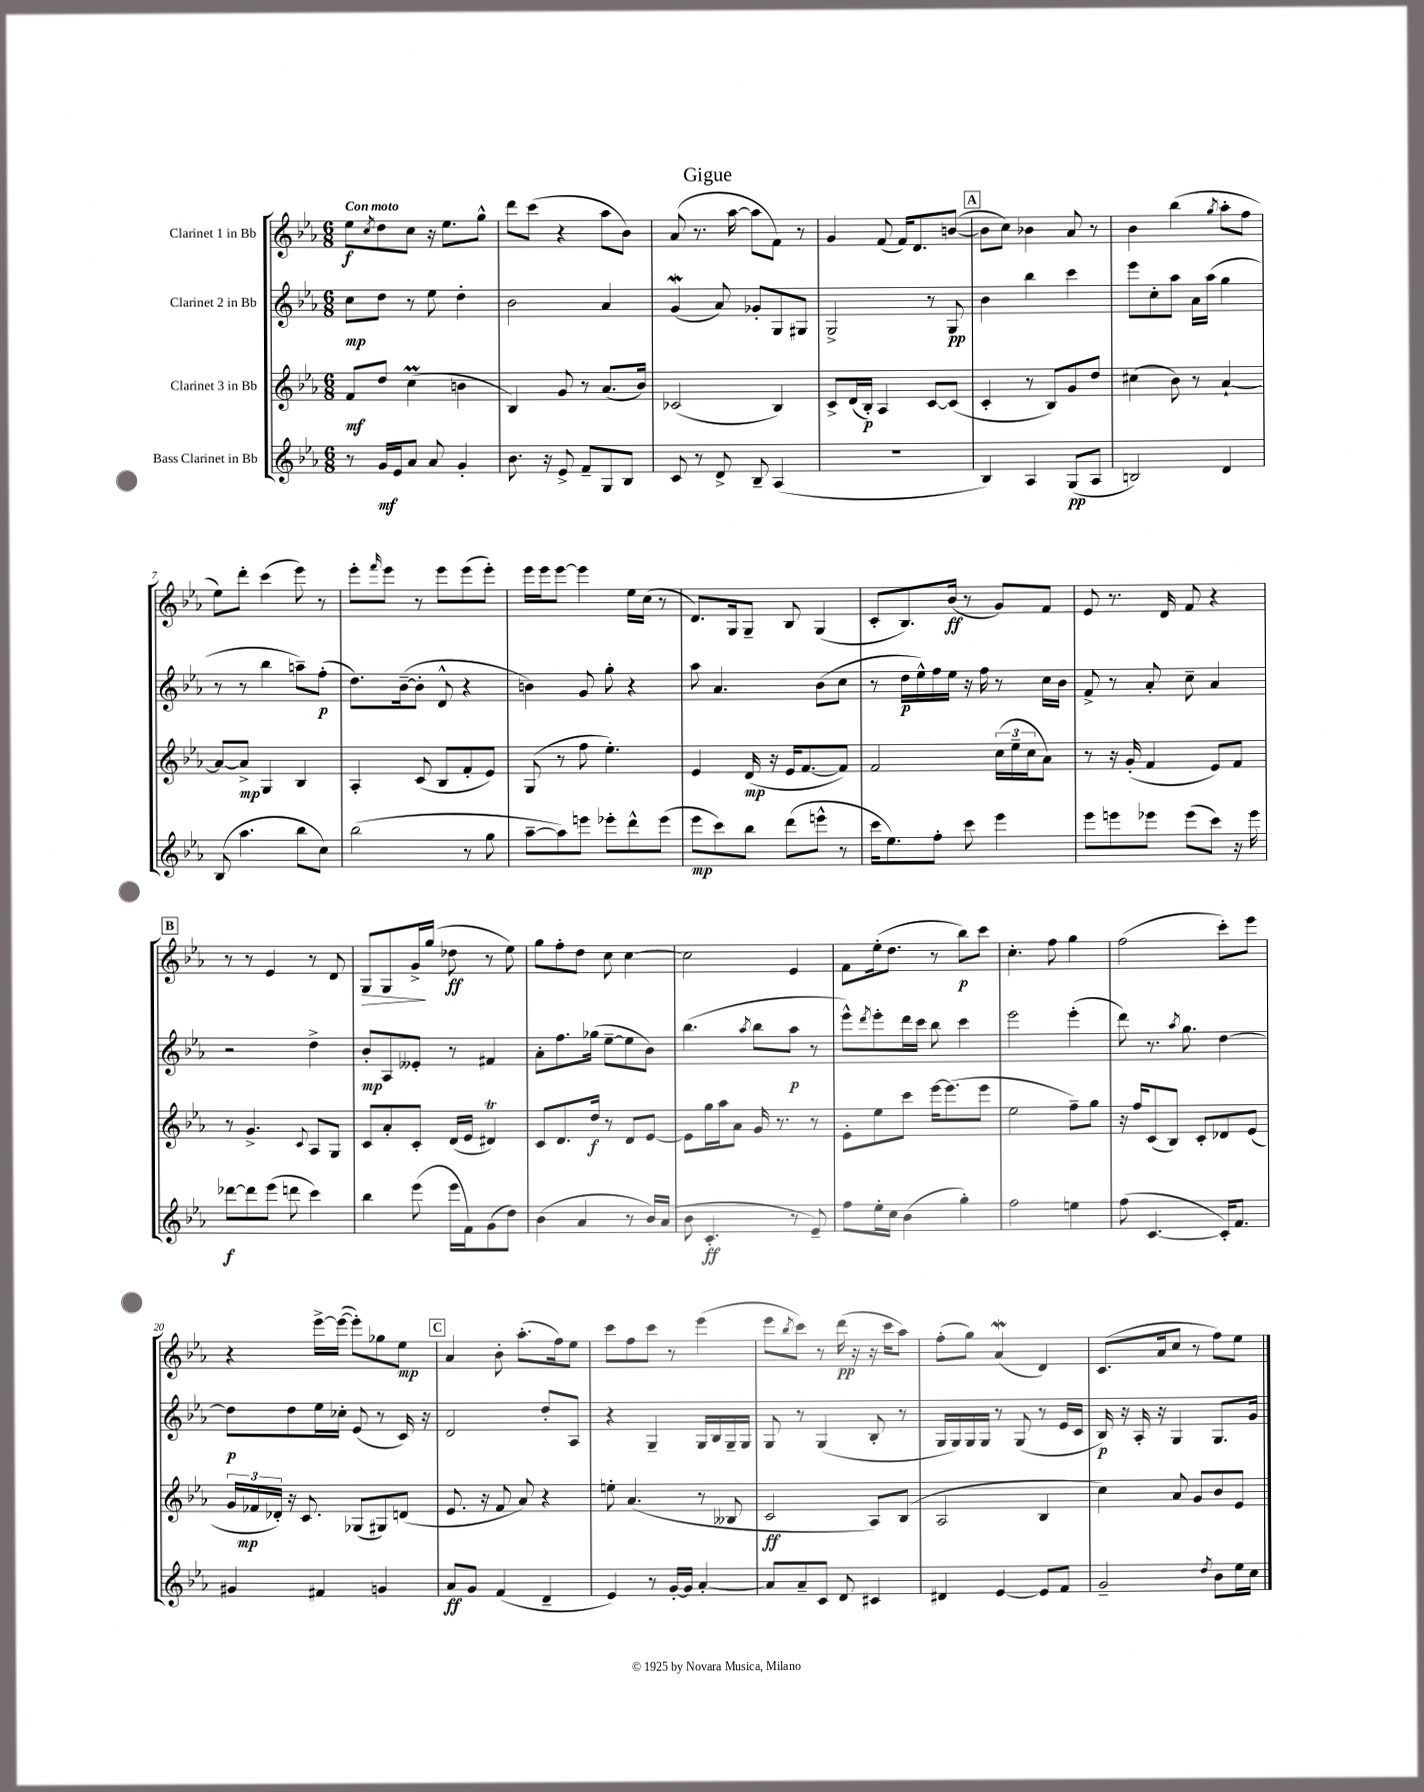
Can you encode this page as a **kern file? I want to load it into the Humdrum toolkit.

**kern	**kern	**kern	**kern
*staff4	*staff3	*staff2	*staff1
*clefG2	*clefG2	*clefG2	*clefG2
*k[b-e-a-]	*k[b-e-a-]	*k[b-e-a-]	*k[b-e-a-]
*M6/8	*M6/8	*M6/8	*M6/8
8r	8f	8cc	8ee-
.	.	.	8qcc
16g	8dd	8dd	8dd
16e-	.	.	.
8a-	(4cc	8r	8cc
8a-	.	8ee-	16r
.	.	.	8.ee-
4g'	4b	4dd'	.
.	.	.	8gg^^
=	=	=	=
8.b-	4B-)	2b-	8ddd
.	.	.	(8ccc
16r	.	.	.
8e-^	8g	.	4r
8f~	8r	.	.
8G	(8.a-	4a-	8aa-
8B-	.	.	8b-)
.	16b-)	.	.
=	=	=	=
8c	(2c-	(4g	(8a-
8r	.	.	8.r
8d^	.	8a-)	.
.	.	.	[16aa-
8B-~	.	8g-'	8aa-]
(4A-	4B-)	8G	8f)
.	.	8G#	8r
=	=	=	=
2.r	8c^	2G^	4g
.	(16d	.	.
.	16B-')	.	.
.	4A-	.	(8f
.	.	.	16f)
.	.	.	8.d
.	[8c	8r	.
.	(8c]	8G	([8b
=	=	=	=
4B-)	4c'	4b-	8b]
.	.	.	8cc)
4A-	8r	4bb-	4b-
.	8B-)	.	.
(8G	8g	4ccc	8a-
8A-	8dd	.	8r
=	=	=	=
2B)	(4cc#	8eee-	4b-
.	.	8cc'	.
.	8b-)	8aa-	(4bb-
.	8r	16a-	.
.	.	(16aa-	.
.	.	.	8qgg
4d	[4a-`	4gg	8aa-'
.	.	.	8ff
=	=	=	=
(8B-	8a-_	8r	8ee-)
4.aa-	8a-^]	8r	8ddd'
.	4G	4bb-	(4ccc
8bb-	4B-	8aa~)	8eee-)
8cc)	.	(8ff'	8r
=	=	=	=
(2bb-	4A-'	8.dd)	8eee-'
.	.	.	16qqfff
.	.	.	8eee-
.	.	([16b-~	.
.	(8c	8b-']	8r
.	8B-	8d^^	8eee-
8r	8f'	4r	(8eee-
8gg	8e-)	.	8eee-')
=	=	=	=
[8aa-~	(8G	4b)	16eee-
.	.	.	16eee-
8aa-])	8r	.	[8eee-
8eee	8ff	8g	4eee-]
8eee-'	4.ee-')	8gg'	.
8ddd^^	.	4r	16ee-
.	.	.	(16cc
(8eee-	.	.	8r
=	=	=	=
8eee-	4e-	8aa-	8.d)
8ccc)	.	4.a-	.
.	.	.	16G
8bb-	(16d	.	8G~
.	16r	.	.
(8ddd	16e-	.	8B-
.	[8.f	.	.
8eee^^	.	(8b-	(4G
8r	8f])	8cc	.
=	=	=	=
16ccc	2f	8r	8c'
8.ee-)	.	.	.
.	.	16dd	8.B-)
.	.	16ee-^^)	.
8ff'	.	16ff	.
.	.	16ee-	(16b-
8ccc	.	16r	8r
.	.	16ff	.
4eee-	(24cc	8r	8g)
.	24ee-~	.	.
.	24cc	.	.
.	8a-)	16cc	8f
.	.	16b-	.
=	=	=	=
8eee-	8r	8f^	8e-
8eee	16r	8r	8.r
.	(16g'	.	.
8eee-	4f	8a-'	.
.	.	.	16d
(8eee-	.	8cc~	8f
8ccc)	8e-)	4a-	4r
16r	8f	.	.
16eee-	.	.	.
=	=	=	=
[8ddd-	8r	2r	8r
8ddd-]	4.g^	.	8r
(8eee-	.	.	4e-
8ddd	.	.	.
.	8qqc	.	.
4ccc)	8A-	4dd^	8r
.	8G	.	8d
=	=	=	=
4bb-	8c	8b-'	8G
.	8a-'	8A-	8G
(8eee-	8c'	8e--'	16g^
.	.	.	(16gg
16eee-	(16d	8r	8dd-
16f)	16e-	.	.
(8g	4d#)	4f#	8r
8dd)	.	.	8ee-)
=	=	=	=
(4b-	8c	8a-'	8gg
.	8.d	8.ff	8ff'
4a-	.	.	8dd
.	16dd	(16gg-	.
.	8r	[8ee-~	8cc
8r	8d	8ee-]	[4cc
16b-)	[8e-	8b-)	.
(16a-	.	.	.
=	=	=	=
8b-	8e-]	(4.bb-	2cc]
4.c'	16gg	.	.
.	16aa-	.	.
.	8a-	.	.
.	.	8qaa-	.
.	16g	8bb-	.
.	8.r	.	.
8r	.	8aa-	4e-
8e-~)	8r	8r	.
=	=	=	=
8ff	8e-'	8eee-^^)	8f
.	.	8qddd	.
16ee-'	8ee-	8eee-'	(16ee-'
16cc	.	.	8.dd
(4b-	8ccc	16ddd	.
.	.	16ccc	.
.	[16eee-	8bb-	8r
.	(8.eee-]	.	.
4gg')	.	4ccc	8bb-)
.	8eee-	.	8ccc
=	=	=	=
2ff	2ee-	2eee-	4.cc'
.	.	.	8ff
4ee	8ff~)	(4eee-'	4gg
.	8gg	.	.
=	=	=	=
(8ff	16r	8ddd)	(2ff
.	16ff	.	.
[4.c	(8c	8.r	.
.	8B-)	.	.
.	.	8qaa-	.
.	.	8.gg	.
.	8c'	.	.
16c'])	8d-	[4dd	8ccc')
8.f	.	.	.
.	(8e-	.	8eee-
=	=	=	=
4g#	24g	8dd]	4r
.	24f-	.	.
.	24d-')	.	.
.	16r	8dd	.
.	8.c	.	.
4f#	.	16ee-	[16eee-^
.	.	16cc-'	(16eee-_
.	(8G-	(8e-	8eee-'])
4g	8G#)	8r	8gg-
.	(8d	16c)	8ee-
.	.	16r	.
=	=	=	=
8a-	8.e-	2d	4a-
8g	.	.	.
.	16r	.	.
(4f	8f	.	8b-'
.	8a-)	.	(8.aa-'
4d~	4r	8dd'	.
.	.	.	16ff)
.	.	8A-	8ee-
=	=	=	=
4e-)	8ee'	4r	8ccc
.	(4.a-	.	8ff
8r	.	4G~	8ccc
[16g'	.	.	8r
16g]	.	.	.
[4a-'	8r	16G	(4eee-
.	.	16B-	.
.	8B--	16G~	.
.	.	16G	.
=	=	=	=
8a-]	2c	8G	8eee-
.	.	.	8qbb-
8a-~	.	8r	8ccc)
8c	.	(4G	8r
8d	.	.	(16ddd
.	.	.	16r
4c#	8A-)	8B-'	16r
.	.	.	16ccc
.	(8B-	8r	8aa-)
=	=	=	=
4d#	2A-	16G	(8ff'
.	.	16G)	.
.	.	16G	8gg)
.	.	16G	.
[4e-	.	8r	(4a-
.	.	(8G	.
8e-]	4B-	8r	4d)
8f	.	16e-	.
.	.	16c	.
=	=	=	=
2g~	4cc)	16B-)	(8.c
.	.	16r	.
.	.	16A-'	.
.	.	16r	16a-
.	8a-	4G	8cc
.	8g	.	8r
8qdd	.	.	.
8b-	8b-	8.G	8ff)
16ee-	8e-	.	8ee-
16cc	.	16g	.
==	==	==	==
*-	*-	*-	*-
